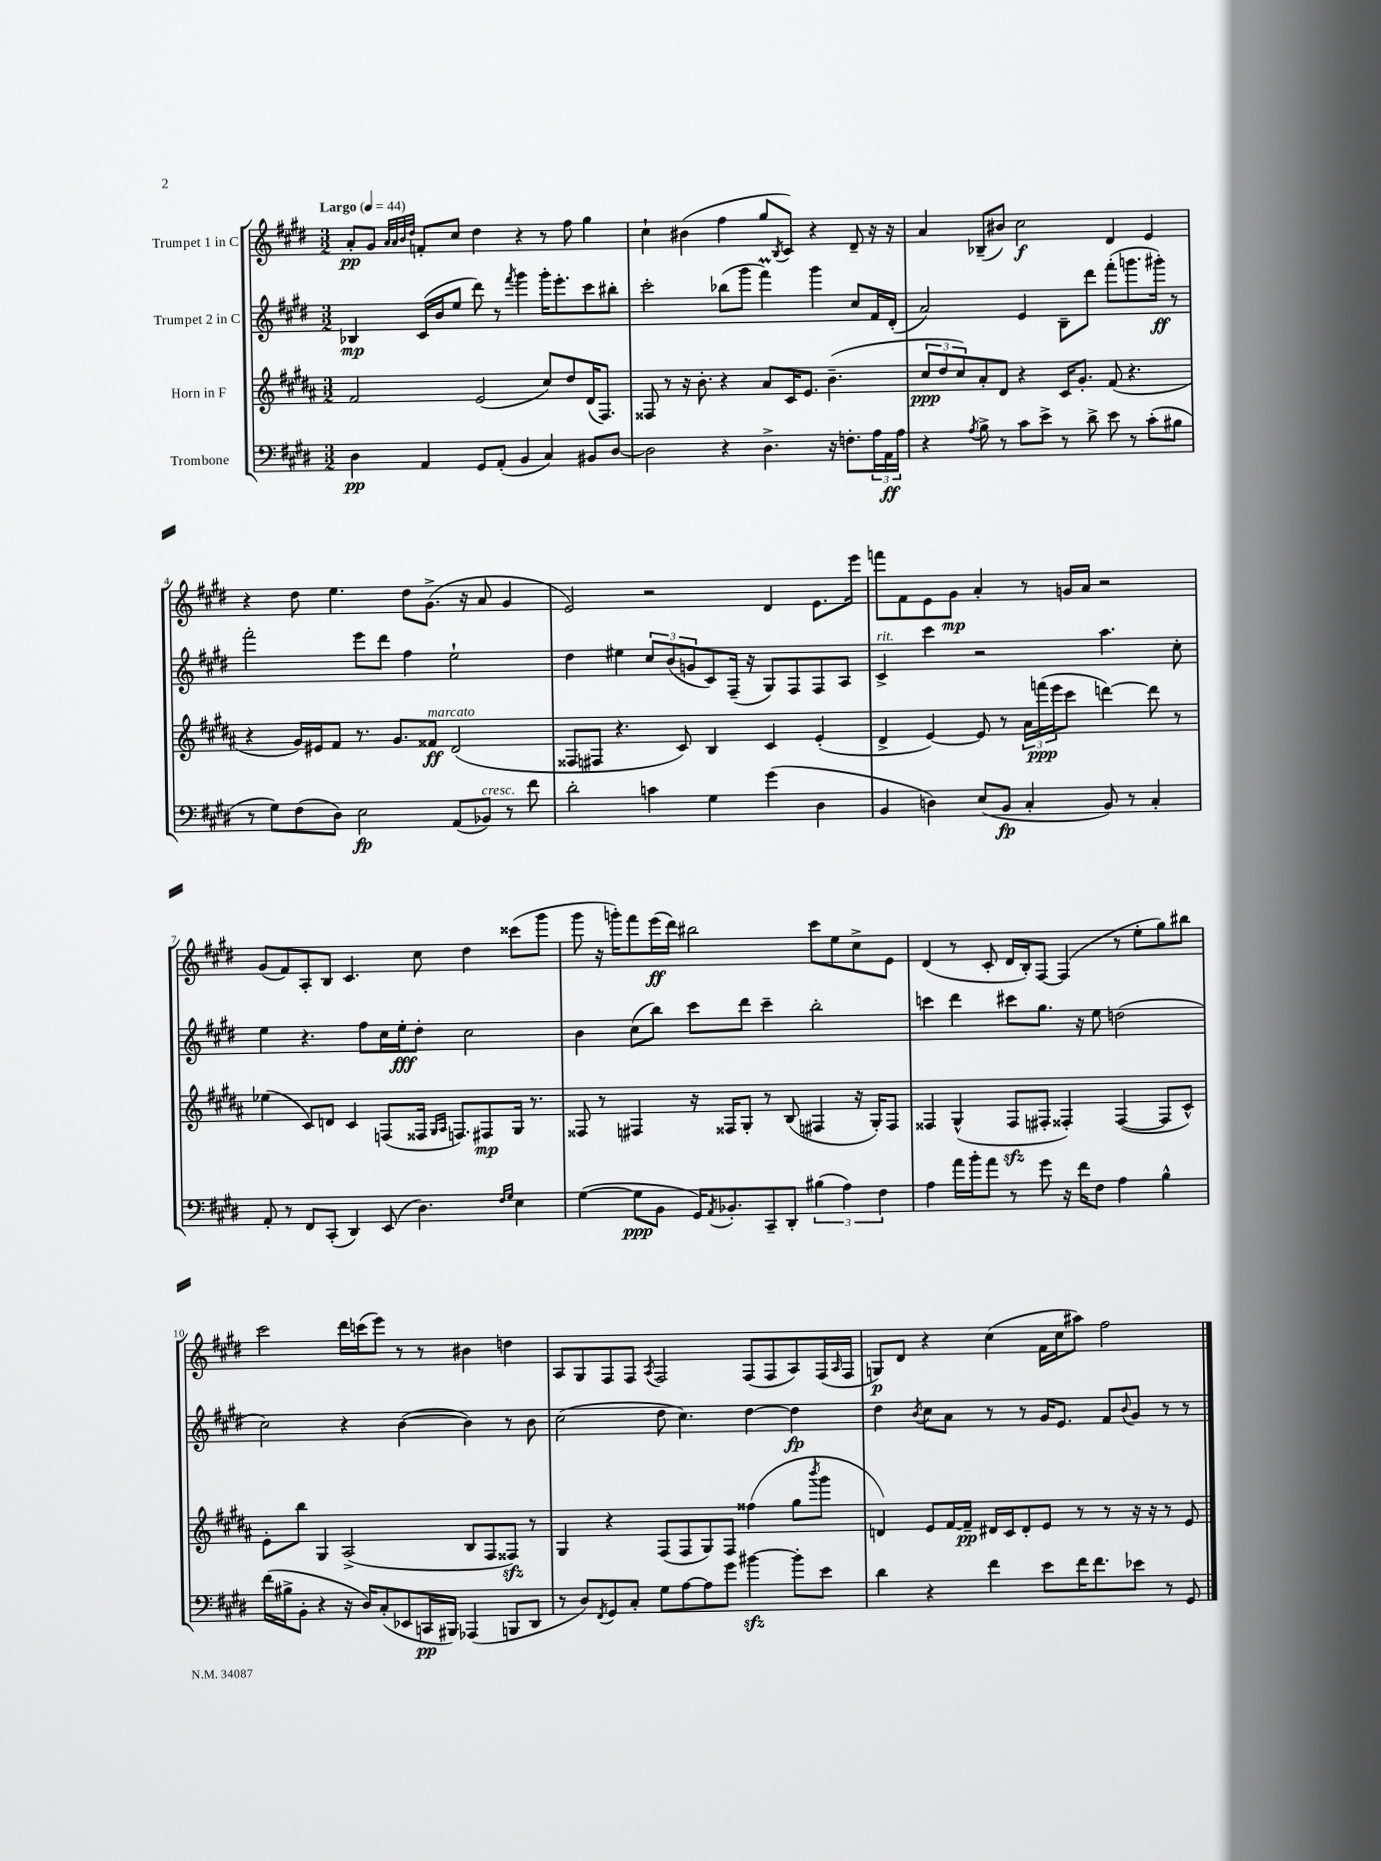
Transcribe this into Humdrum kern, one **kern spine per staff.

**kern	**kern	**kern	**kern
*staff4	*staff3	*staff2	*staff1
*clefF4	*clefG2	*clefG2	*clefG2
*k[f#c#g#d#]	*k[f#c#g#d#a#]	*k[f#c#g#d#]	*k[f#c#g#d#]
*M3/2	*M3/2	*M3/2	*M3/2
*MM44	*MM44	*MM44	*MM44
4D#	2f#	4B-	8a'
.	.	.	8g#
.	.	.	32qqa
.	.	.	32qqa
.	.	.	32qqb
.	.	.	32qqdd#
4AA	.	(16c#	8f'
.	.	16b	.
.	.	8ee	8cc#
8GG#	(2e	8ddd#)	4dd#
(8AA'	.	8r	.
.	.	8qfff#	.
4BB	.	4ggg#	4r
4C#)	8cc#)	16ggg#'	8r
.	.	8.eee'	.
.	8dd#	.	8ff#
8BB#	(16d#	8ccc#	4gg#
.	8.F#)	.	.
[8D#	.	8bb#'	.
=	=	=	=
2D#]	8F##	2ccc#'	4cc#`
.	8r	.	.
.	16r	.	(4b#
.	8.b'	.	.
4r	4r	(8bb-	4ff#
.	.	8ggg#	.
4.D#^	8a#	4fff#)	8gg#
.	.	.	8qB
.	16c#	.	8c#)
.	8.e	.	.
.	.	4ggg#	4r
16r	(4.b~	.	.
8.F'	.	.	.
.	.	8cc#	8d#~
24A	.	16f#	16r
24AA	.	.	.
.	.	(16d#'	16r
24A	.	.	.
=	=	=	=
4r	12cc#	2a)	4a
.	12dd#	.	.
.	12cc#)	.	.
8qA	.	.	.
8B^	8a#'	.	(8B-~
8r	8d#	.	8b#)
8c#	4r	4e	2cc#
8e^	.	.	.
8r	16c#	8B~	.
.	8.g#'	.	.
8d#^	.	8ddd#	.
8e	(8f#	(8fff#'	4d#
8r	4.r	8.ggg	.
(8c#'	.	.	4e
.	.	16ggg#')	.
8B#	.	8r	.
=	=	=	=
8r	4r	2fff#'	4r
8G#)	.	.	.
(8F#	16g#)	.	8dd#
.	16e#	.	.
8D#)	8f#	.	4.ee
2E	8.r	8eee	.
.	.	8ddd#	.
.	8.g#	.	.
.	.	4ff#	8dd#
.	8f##	.	(8.g#^
(8AA	(2d#	2ee`	.
.	.	.	16r
8BB-)	.	.	8a
8r	.	.	4g#
8f#	.	.	.
=	=	=	=
2d#'	8F##	4dd#	2e)
.	8F#	.	.
.	4.r	4ee#	.
4c	.	12cc#	2r
.	.	(12b	.
.	8c#)	.	.
.	.	12g	.
4G#	4B	8c#)	.
.	.	(16F#~	.
.	.	16r	.
(4g#	4c#	8G#)	4d#
.	.	8F#	.
4D#	(4e'	8F#	8.e
.	.	8A	.
.	.	.	16eee
=	=	=	=
4BB	4d#^	4c#^	8fff
.	.	.	8f#
4D)	[4e)	4ccc#	8e
.	.	.	8g#
(8E	8e]	2r	4a'
8BB	8r	.	.
4C#'	24a#	.	8r
.	(24fff	.	.
.	24eee	.	.
.	8ccc#	.	16g
.	.	.	16a
8BB)	[4ddd)	4.aa	2r
8r	.	.	.
4C#'	8ddd]	.	.
.	8r	8cc#'	.
=	=	=	=
8AA'	(4ee-	4ee	(8g#
8r	.	.	8f#)
8FF#	8c#)	4.r	8A'
(8CC#'	8d	.	8B
4DD#)	4c#	.	4.c#
.	.	8ff#	.
(8EE	(8F	16cc#	.
.	.	16ee'	.
4.D#)	16F##	8dd#'	8cc#
.	16qqG#	.	.
.	16qqA#	.	.
.	8.F)	.	.
.	.	2cc#	4dd#
.	8F#	.	.
16qqF#	.	.	.
16qqG#	.	.	.
4E	16G#	.	(8ccc##
.	8.r	.	.
.	.	.	8ggg#
=	=	=	=
([4G#	8F##	4b	8ggg#
.	8r	.	16r
.	.	.	16ggg')
8G#]	4F#	(8cc#	8fff#
8BB	.	8bb)	(16eee
.	.	.	16ddd#)
16GG#)	16r	8ccc#	2bb#
8qAA	.	.	.
8.BB-'	16F##	.	.
.	8G#'	8ddd#	.
8CC#~	8r	4ccc#~	.
8DD#'	(8B	.	.
(6B#	4F#	2bb'	8ccc#
.	.	.	8ee
6A)	.	.	.
.	16r	.	8cc#^
.	16G#')	.	.
6F#	.	.	.
.	8F#	.	8e
=	=	=	=
4A	4F##	4ccc	(4d#
16a	(4G#^^	4ddd#	8r
16b'	.	.	.
8a	.	.	8c#'
8r	8F##	8ccc#	16d#
.	.	.	16B')
8g#	8F#'	8.gg#	[8F#
16r	4F##')	.	(4F#]
16f#	.	16r	.
8F#	.	8ee	.
4A	([4F##	(2dd	8r
.	.	.	8ee'
4B^^	8F##]	.	8gg#)
.	8c#^^)	.	8bb#
=	=	=	=
(16f#	8e'	2cc#)	2ccc#
16B#^	.	.	.
8BB'	8bb	.	.
4r	4G#	.	.
16r	(2A#^	4r	16ddd#
16D#)	.	.	(16ccc
(8C#'	.	.	8eee)
8EE-	.	([4b	8r
16CC	.	.	8r
16BBB#)	.	.	.
(4AAA-	8B	4b])	4b#
.	8F#	.	.
8BBB	8F##)	8r	4dd
8DD#	8r	8b	.
=	=	=	=
8r	4G#	(2cc#	8A
8D#)	.	.	8G#
8qFF#	.	.	.
8GG#	4r	.	8F#
8C#'	.	.	8F#
.	.	.	8qA
8G#	(8F#	8dd#	2F#
[8A	8F#	4.cc#)	.
8A]	8G#)	.	.
8g#	8F#	.	.
[4b#	(4ff##	[4dd#	(8F#
.	.	.	8F#
8b#']	8gg#	4dd#]	8A)
.	8qbbb	.	.
8e	8ggg#	.	(16F#
.	.	.	16qqA
.	.	.	16F#
=	=	=	=
4d#	4d)	4dd#	8G)
.	.	.	8d#
.	.	8qb	.
4r	8e	8cc#	4r
.	[16f#	8a	.
.	16f#~]	.	.
4f#	16d#	8r	(4cc#
.	16c#	.	.
.	8d#'	8r	.
8e	8e	16g#	16f#
.	.	8.e	16cc#
16f#	8r	.	8aa#)
8.f#	.	.	.
.	8r	8f#	2ff#
.	.	8qqb	.
8e-	16r	8g#	.
.	16r	.	.
8r	8r	8r	.
8GG#	8e	8r	.
==	==	==	==
*-	*-	*-	*-
